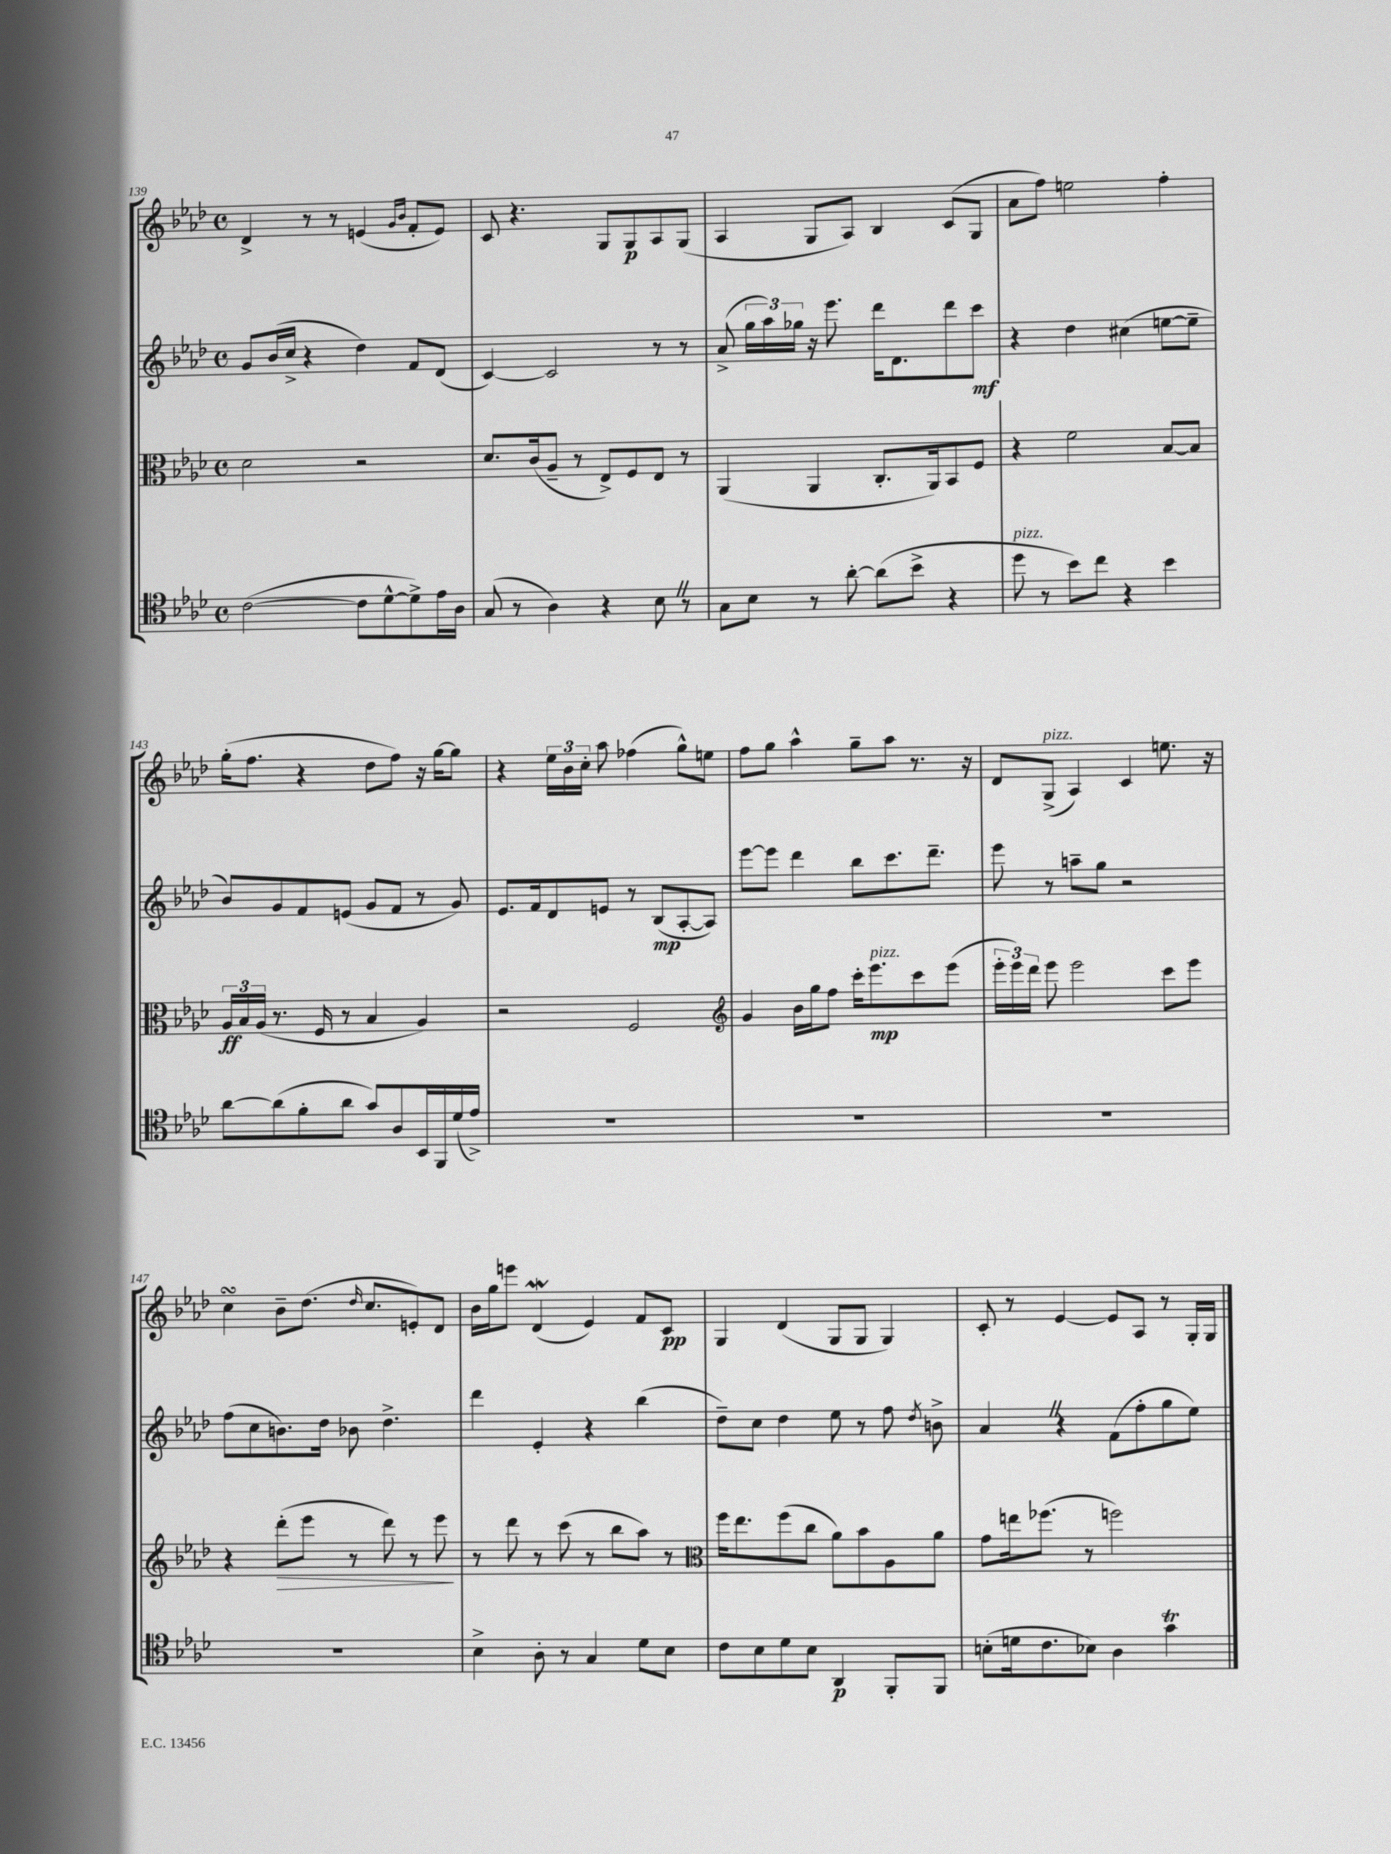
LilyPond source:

<<
\new StaffGroup <<
\new Staff = "s0" {
    \clef treble \key aes \major \defaultTimeSignature \time 4/4
    \autoBeamOff des'4-> r8 r8 e'4( \grace { g'16[ bes'16] } f'8[-. e'8]) |
    c'8 r4. g8[ g8\p aes8 g8]( |
    aes4 g8[ aes8]) bes4 c'8[( g8] |
    aes'8[ f''8]) e''2 f''4-. |
    g''16[-.( f''8.] r4 des''8[ f''8]) r16 g''16[~ g''8] |
    r4 \tuplet 3/2 { ees''16[ bes'16 c''16]-. } aes''8 fes''4( g''8[-^) e''8] |
    f''8[ g''8] aes''4-^ g''8[-- aes''8] r8. r16 |
    des'8[ g8]->^\markup { \italic "pizz." }( aes4) c'4 e''8. r16 |
    c''4\turn bes'8[-- des''8.]( \grace { des''16 } c''8.[ e'8-.) des'8] |
    bes'16[ g''16 e'''8] des'4\mordent( ees'4) f'8[ c'8]\pp |
    g4 des'4( g8[ g8] g4) |
    c'8-. r8 ees'4~ ees'8[ aes8] r8 g16[-. g16] \bar "|." |
}
\new Staff = "s1" {
    \clef treble \key aes \major \defaultTimeSignature \time 4/4
    \autoBeamOff g'8[ bes'16( c''16]-> r4 des''4) f'8[ des'8]( |
    c'4~) c'2 r8 r8 |
    aes'8->( \tuplet 3/2 { g''16[ aes''16) ges''16] } r16 ees'''8. des'''16[ des'8. des'''8 c'''8]\mf |
    r4 des''4 cis''4( e''8[~ e''8]-- |
    bes'8[) g'8 f'8 e'8]( g'8[ f'8] r8 g'8) |
    ees'8.[ f'16 des'8 e'8] r8 bes8[\mp( aes8~-. aes8]) |
    ees'''8[~ ees'''8] des'''4 bes''8[ c'''8. des'''8.]-- |
    ees'''8 r8 a''8[-- g''8] r2 |
    f''8[( c''8 b'8.) des''16] bes'8 des''4.-> |
    des'''4 ees'4-. r4 bes''4( |
    des''8[--) c''8] des''4 ees''8 r8 f''8 \acciaccatura { des''8 } b'8-> |
    aes'4 \once \override BreathingSign.text = \markup { \musicglyph "scripts.caesura.straight" } \breathe r4 f'8[( f''8-. g''8 ees''8]) \bar "|." |
}
\new Staff = "s2" {
    \clef alto \key aes \major \defaultTimeSignature \time 4/4
    \autoBeamOff des'2 r2 |
    des'8.[ c'16( aes8]-- r8 ees8[->) f8 ees8] r8 |
    aes,4( aes,4 c8.[-. aes,16) bes,8 f8] |
    r4 f'2 bes8[~ bes8] |
    \tuplet 3/2 { aes16[\ff bes16 aes16]( } r8. f16 r8 bes4 aes4) |
    r2 f2 |
    \clef treble g'4 bes'16[ g''16 f''8] c'''16[-. ees'''8.\mp^\markup { \italic "pizz." } c'''8 ees'''8]( |
    \tuplet 3/2 { ees'''16[-. ees'''16) des'''16] } ees'''8 ees'''2 c'''8[ ees'''8] |
    r4 des'''8[-.\>( ees'''8] r8 des'''8) r8 ees'''8\! |
    r8 des'''8 r8 c'''8( r8 bes''8[ aes''8]) r8 |
    \clef alto f''16[ ees''8. f''8( c''8] aes'8[) bes'8 aes8 aes'8] |
    g'8[ e''16 fes''8.]( r8 f''2) \bar "|." |
}
\new Staff = "s3" {
    \clef tenor \key aes \major \defaultTimeSignature \time 4/4
    \autoBeamOff c'2~( c'8[ des'8~-^ des'8->) ees'16 aes16] |
    g8( r8 aes4) r4 bes8 \once \override BreathingSign.text = \markup { \musicglyph "scripts.caesura.straight" } \breathe r8 |
    g8[ bes8] r8 aes'8~-. aes'8[( bes'8]-> r4 |
    des''8^\markup { \italic "pizz." } r8 bes'8[) c''8] r4 bes'4 |
    aes'8[~ aes'8( f'8-. aes'8] g'8[) aes8 bes,16 f,16 des'16( ees'16]->) |
    R1 |
    R1 |
    R1 |
    R1 |
    bes4-> aes8-. r8 g4 des'8[ bes8] |
    c'8[ bes8 des'8 bes8] aes,4\p f,8[-. f,8] |
    b8[-.( d'16 c'8. bes8]) aes4 g'4\trill \bar "|." |
}
>>
>>
\layout { \context { \Score currentBarNumber = #139 } }
